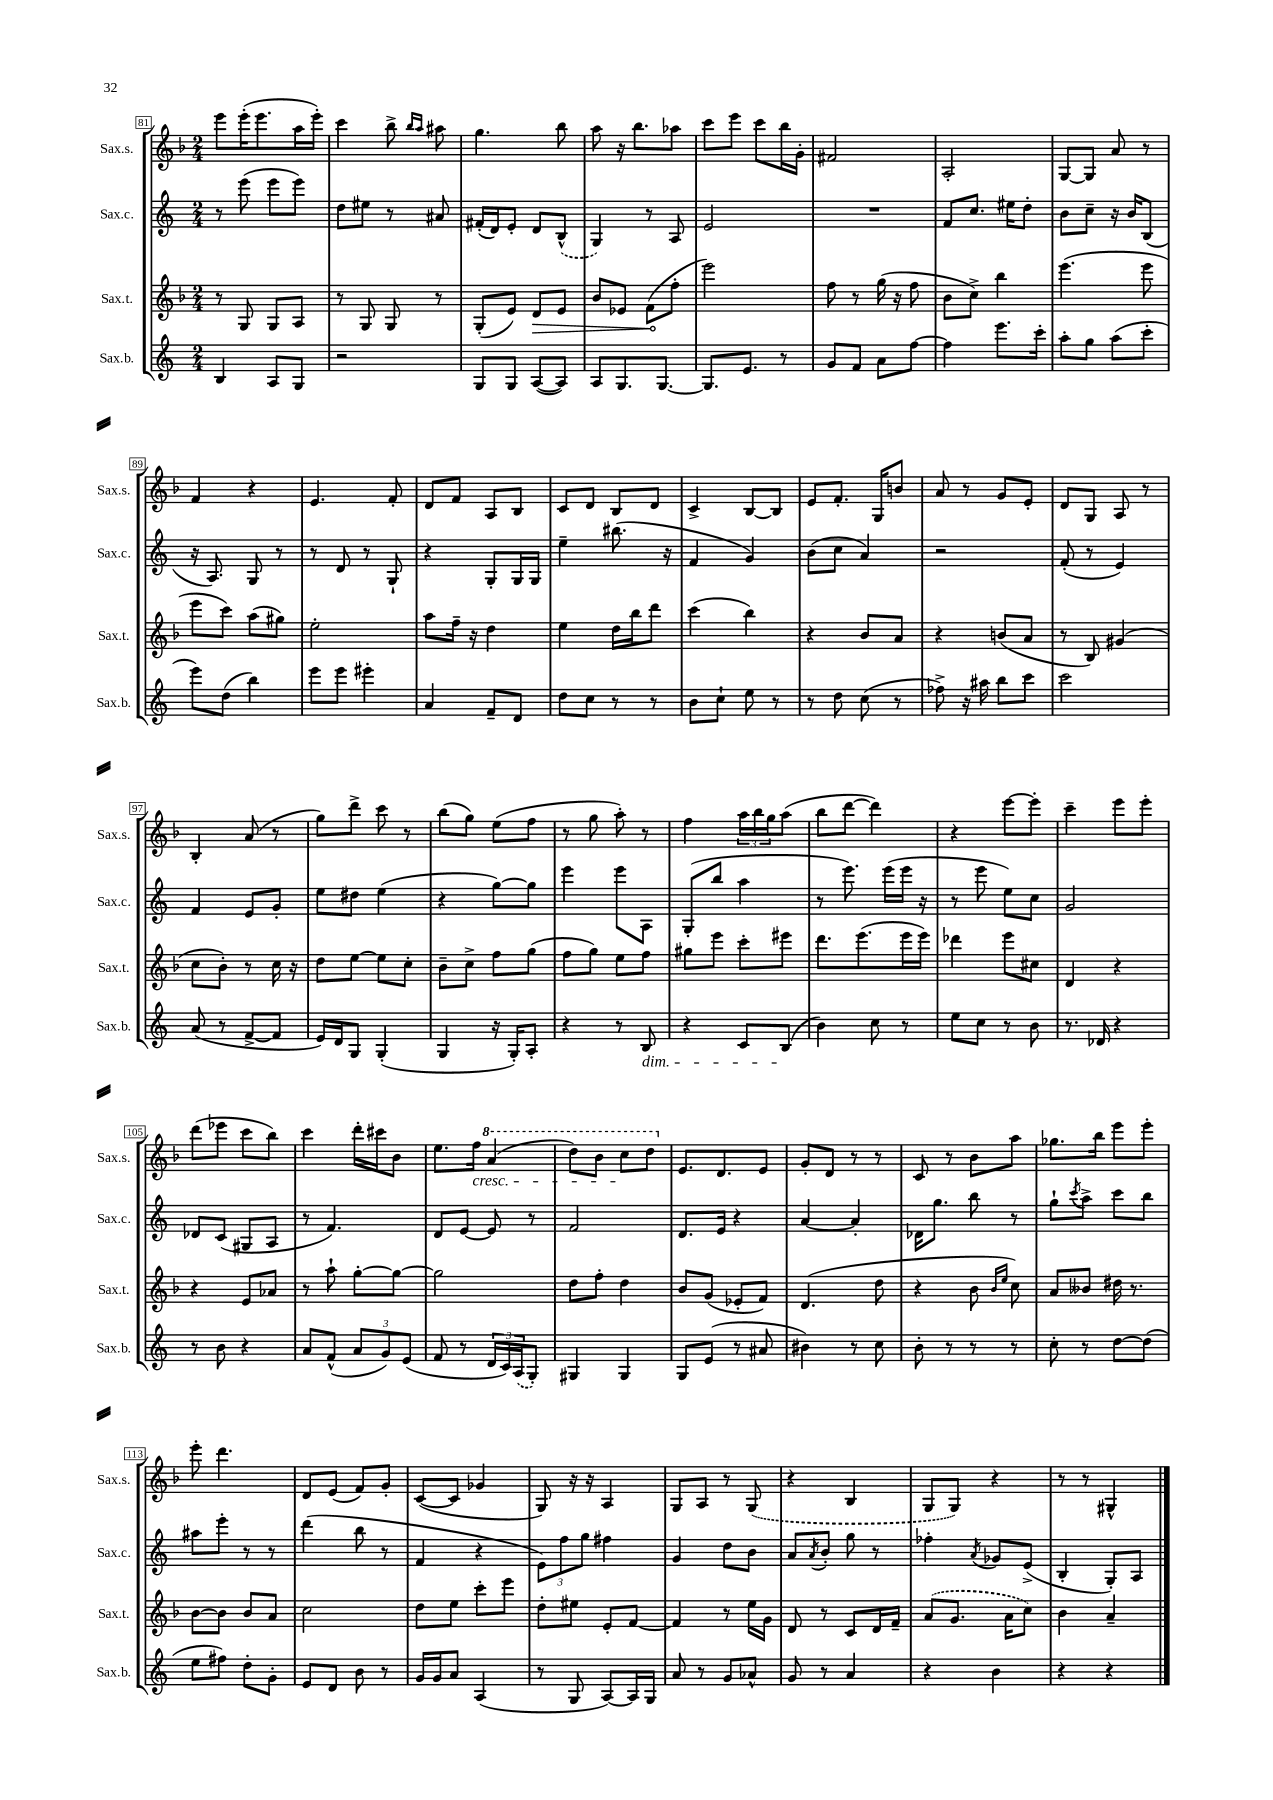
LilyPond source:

<<
\new StaffGroup <<
\new Staff = "s0" \with { instrumentName = "Sax.s." shortInstrumentName = "Sax.s." } {
    \clef treble \key f \major \numericTimeSignature \time 2/4
    e'''8 e'''16-.( e'''8. a''16 e'''16-.) |
    c'''4 bes''8-> \grace { bes''16 a''16 } ais''8 |
    g''4. bes''8 |
    a''8 r16 bes''8. aes''8 |
    c'''8 e'''8 c'''8 bes''16 g'16-. |
    fis'2 |
    a2-. |
    g8~ g8 a'8 r8 |
    f'4 r4 |
    e'4. f'8-. |
    d'8 f'8 a8 bes8 |
    c'8 d'8 bes8 d'8 |
    c'4-> bes8~ bes8 |
    e'8 f'8.-. g16 b'8 |
    a'8 r8 g'8 e'8-. |
    d'8 g8 a8 r8 |
    bes4-. a'8( r8 |
    g''8) d'''8-> c'''8 r8 |
    bes''8( g''8) e''8( f''8 |
    r8 g''8 a''8-.) r8 |
    f''4 \tuplet 3/2 { a''16 bes''16 g''16 } a''8( |
    bes''8 d'''8~ d'''4) |
    r4 e'''8~ e'''8-. |
    c'''4-- e'''8 e'''8-. |
    d'''8( ees'''8 c'''8 bes''8) |
    c'''4 d'''16-. cis'''16 bes'8 |
    e''8. f''16\cresc \ottava #1 a''4( |
    d'''8) bes''8 c'''8\! d'''8 \ottava #0 |
    e'8. d'8. e'8 |
    g'8-. d'8 r8 r8 |
    c'8 r8 bes'8 a''8 |
    ges''8. bes''16 e'''8 e'''8-. |
    e'''8-. d'''4. |
    d'8 e'8( f'8) g'8-. |
    c'8~( c'8 ges'4 |
    g8) r16 r16 a4 |
    g8 a8 r8 \once \slurDashed g8( |
    r4 bes4 |
    g8 g8) r4 |
    r8 r8 gis4-^ \bar "|." |
}
\new Staff = "s1" \with { instrumentName = "Sax.c." shortInstrumentName = "Sax.c." } {
    \clef treble \key c \major \numericTimeSignature \time 2/4
    r8 e'''8( e'''8 e'''8) |
    d''8 eis''8 r8 ais'8 |
    fis'16-.( d'16) e'8-. d'8 \once \slurDashed b8-^( |
    g4) r8 a8 |
    e'2 |
    R2 |
    f'8 c''8. eis''16 d''8-. |
    b'8 c''8-- r16 b'16 b8( |
    r16 a8.) g8 r8 |
    r8 d'8 r8 g8-! |
    r4 g8-. g16 g16 |
    e''4-- bis''8.( r16 |
    f'4 g'4) |
    b'8( c''8 a'4) |
    r2 |
    f'8-.( r8 e'4) |
    f'4 e'8 g'8-. |
    e''8 dis''8 e''4( |
    r4 g''8~) g''8 |
    e'''4 e'''8 a8 |
    g8-.( b''8 a''4 |
    r8 e'''8.) e'''16( e'''16 r16 |
    r8 e'''8 e''8) c''8 |
    g'2 |
    des'8 c'8( gis8 a8 |
    r8 f'4.) |
    d'8 e'8~ e'8 r8 |
    f'2 |
    d'8. e'16 r4 |
    a'4~ a'4-. |
    des'16 g''8. b''8 r8 |
    g''8-! \acciaccatura { c'''8 } a''8-> c'''8 b''8 |
    ais''8 e'''8-. r8 r8 |
    d'''4( b''8 r8 |
    f'4 r4 |
    \tuplet 3/2 { e'8) f''8 g''8 } fis''4 |
    g'4 d''8 b'8 |
    a'8 \acciaccatura { a'8 } b'8-. g''8 r8 |
    fes''4-. \acciaccatura { a'8 } ges'8 e'8->( |
    b4-. g8-.) a8 \bar "|." |
}
\new Staff = "s2" \with { instrumentName = "Sax.t." shortInstrumentName = "Sax.t." } {
    \clef treble \key f \major \numericTimeSignature \time 2/4
    r8 g8 g8 a8 |
    r8 g8 g8 r8 |
    g8-.( e'8) \once \override Hairpin.circled-tip = ##t d'8\> e'8 |
    bes'8 ees'8 f'8\!( f''8-. |
    e'''2) |
    f''8 r8 g''16( r16 f''8 |
    bes'8 c''8->) bes''4 |
    e'''4.( e'''8 |
    e'''8 c'''8) a''8( gis''8) |
    e''2-. |
    a''8 f''16-- r16 d''4 |
    e''4 d''16 bes''16 d'''8 |
    c'''4( bes''4) |
    r4 bes'8 a'8 |
    r4 b'8( a'8 |
    r8 bes8) gis'4( |
    c''8 bes'8-.) r8 c''16 r16 |
    d''8 e''8~ e''8 c''8-. |
    bes'8-- c''8-> f''8 g''8( |
    f''8 g''8) e''8 f''8 |
    gis''8 e'''8 c'''8-. eis'''8 |
    d'''8. e'''8.( e'''16 e'''16) |
    des'''4 e'''8 cis''8 |
    d'4 r4 |
    r4 e'8 aes'8 |
    r8 a''8-! g''8~-. g''8~ |
    g''2 |
    d''8 f''8-. d''4 |
    bes'8 g'8( ees'8-. f'8) |
    d'4.( d''8 |
    r4 bes'8 \grace { bes'16 e''16 } c''8) |
    a'8 beses'8 dis''16 r8. |
    bes'8~ bes'8 bes'8 a'8 |
    c''2 |
    d''8 e''8 c'''8-. e'''8 |
    d''8-. eis''8 e'8-. f'8~ |
    f'4 r8 e''16 g'16 |
    d'8 r8 c'8 d'16 f'16-- |
    \once \slurDashed a'8( g'8. a'16 c''8) |
    bes'4 a'4-- \bar "|." |
}
\new Staff = "s3" \with { instrumentName = "Sax.b." shortInstrumentName = "Sax.b." } {
    \clef treble \key c \major \numericTimeSignature \time 2/4
    b4 a8 g8 |
    r2 |
    g8 g8 a8~( a8) |
    a8 g8. g8.~ |
    g8. e'8. r8 |
    g'8 f'8 a'8 f''8~ |
    f''4 e'''8. c'''16-. |
    a''8-. g''8 a''8( c'''8-. |
    e'''8) d''8( b''4) |
    e'''8 e'''8 eis'''4-. |
    a'4 f'8-- d'8 |
    d''8 c''8 r8 r8 |
    b'8 c''8-! e''8 r8 |
    r8 d''8 c''8( r8 |
    fes''8->) r16 ais''16 b''8 c'''8 |
    c'''2 |
    a'8( r8 f'8~-> f'8 |
    e'16) d'16 g8 g4-.( |
    g4 r16 g16-.) a8-. |
    r4 r8 b8\dim |
    r4 c'8 b8\!( |
    b'4) c''8 r8 |
    e''8 c''8 r8 b'8 |
    r8. des'16 r4 |
    r8 b'8 r4 |
    a'8 f'8-^( \tuplet 3/2 { a'8 g'8) e'8( } |
    f'8 r8 \tuplet 3/2 { d'16 c'16) \once \slurDashed a16( } g8-.) |
    gis4 gis4 |
    g8 e'8( r8 ais'8 |
    bis'4) r8 c''8 |
    b'8-. r8 r8 r8 |
    c''8-. r8 d''8~ d''8( |
    e''8 fis''8) d''8-. g'8-. |
    e'8 d'8 b'8 r8 |
    g'16 g'16 a'8 a4( |
    r8 g8 a8~) a16 g16 |
    a'8 r8 g'8 aes'8-^ |
    g'8 r8 a'4 |
    r4 b'4 |
    r4 r4 \bar "|." |
}
>>
>>
\layout { \context { \Score currentBarNumber = #81 \override BarNumber.stencil = #(make-stencil-boxer 0.1 0.3 ly:text-interface::print) } }
